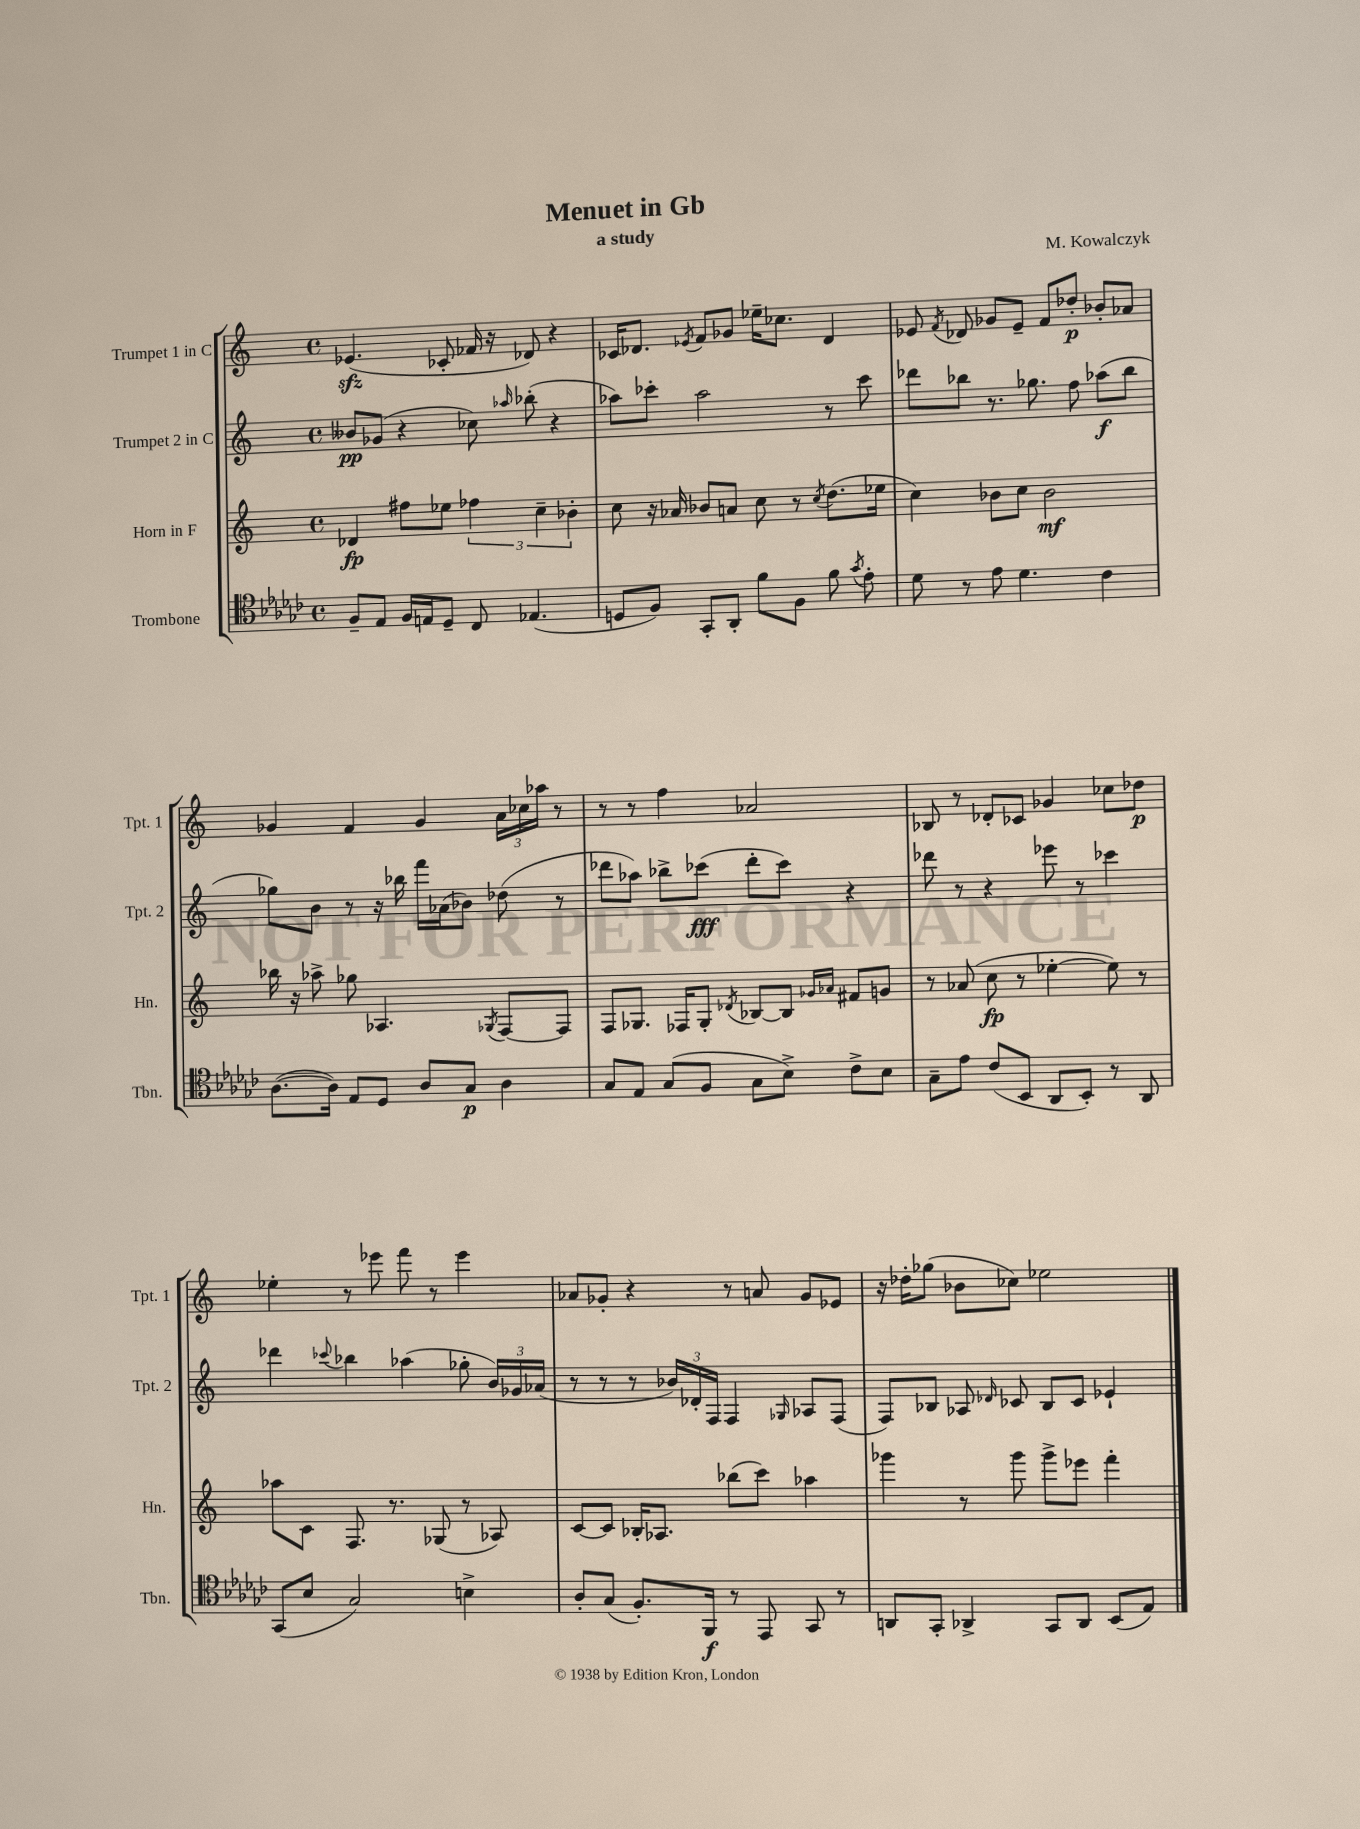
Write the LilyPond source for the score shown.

\header { title = "Menuet in Gb" composer = "M. Kowalczyk" subtitle = "a study" }
<<
\new StaffGroup <<
\new Staff = "s0" \with { instrumentName = "Trumpet 1 in C" shortInstrumentName = "Tpt. 1" } {
    \clef treble \key c \major \defaultTimeSignature \time 4/4
    \autoBeamOff ees'4.\sfz( ces'8-. fes'16 r16 des'8) r4 |
    ces'16[ des'8.] \acciaccatura { ees'8 } f'8[ ges'8] ees''16[-- ces''8.] des'4 |
    ees'8 \acciaccatura { f'8 } des'8 ges'8[ ees'8]-- f'8[ des''8]-.\p bes'8[-. aes'8] |
    ges'4 f'4 ges'4 \tuplet 3/2 { a'16[ ces''16 aes''16] } r8 |
    r8 r8 f''4 aes'2 |
    bes8 r8 des'8[-. ces'8] ges'4 ces''8[ des''8]\p |
    ees''4-. r8 ees'''8 f'''8 r8 ees'''4 |
    aes'8[ ges'8]-. r4 r8 a'8 ges'8[ ees'8] |
    r16 des''16[-. ges''8]( bes'8[ ces''8]) ees''2 \bar "|." |
}
\new Staff = "s1" \with { instrumentName = "Trumpet 2 in C" shortInstrumentName = "Tpt. 2" } {
    \clef treble \key c \major \defaultTimeSignature \time 4/4
    \autoBeamOff beses'8[\pp ges'8]( r4 ces''8) \grace { aes''16 } bes''8-.( r4 |
    aes''8[) ces'''8]-. aes''2 r8 ces'''8 |
    des'''8[ bes''8] r8. ges''8. f''8 aes''8[\f( bes''8] |
    ges''8[) b'8] r8 r16 bes''16 f'''16[ aes'16( bes'8]) des''8( r8 |
    des'''8[ aes''8]) bes''8[-> ces'''8]\fff( des'''8[-. ces'''8]) r4 |
    des'''8 r8 r4 ees'''8 r8 ces'''4 |
    des'''4 \appoggiatura { ces'''8 } bes''4 aes''4( ges''8-. \tuplet 3/2 { b'16[) ges'16 aes'16]( } |
    r8 r8 r8 \tuplet 3/2 { bes'16[) des'16-. f16] } f4 \grace { ges16 } aes8[ f8]( |
    f8[) bes8] aes8 \grace { des'16 } ces'8 bes8[ ces'8] ees'4-! \bar "|." |
}
\new Staff = "s2" \with { instrumentName = "Horn in F" shortInstrumentName = "Hn." } {
    \clef treble \key c \major \defaultTimeSignature \time 4/4
    \autoBeamOff des'4\fp fis''8[ ees''8] \tuplet 3/2 { fes''4 c''4-- bes'4-. } |
    c''8 r16 aes'16 bes'8[ a'8] c''8 r8 \acciaccatura { c''8 } d''8.[( ees''16] |
    c''4) bes'8[ c''8] bes'2\mf |
    bes''16 r16 aes''8-> ges''8 aes4. \acciaccatura { ges8 } f8[~ f8] |
    f8[ ges8.] fes16[ ges8]-. \acciaccatura { des'8 } bes8[~ bes8] \grace { ges'16[ aes'16] } fis'8[ g'8] |
    r8 aes'8( c''8\fp r8 ees''4~-. ees''8) r8 |
    aes''8[ c'8] f8. r8. ges8( r8 aes8) |
    c'8[~ c'8] bes16[-. aes8.] bes''8[( c'''8]) aes''4 |
    ges'''4 r8 ges'''8 ges'''8[-> ees'''8] f'''4-. \bar "|." |
}
\new Staff = "s3" \with { instrumentName = "Trombone" shortInstrumentName = "Tbn." } {
    \clef tenor \key ges \major \defaultTimeSignature \time 4/4
    \autoBeamOff f8[-- ees8] f16[ e16 des8]-- ces8 ees4.( |
    d8[ f8]) ges,8[-. aes,8]-. f'8[ f8] f'8 \acciaccatura { ges'8 } ees'8-. |
    des'8 r8 ees'8 des'4. ces'4 |
    aes8.[~( aes16]) ees8[ des8] aes8[ ges8]\p aes4 |
    ges8[ ees8] ges8[( f8] ges8[ bes8]->) ces'8[-> bes8] |
    ges8[-- ees'8] ces'8[( bes,8] aes,8[ bes,8]-.) r8 aes,8 |
    ges,8[( bes8] ges2) b4-> |
    aes8[-. ges8]( f8.[-.) f,16]\f r8 ees,8 ges,8 r8 |
    a,8[ ges,8]-. aes,4-> ges,8[ aes,8] bes,8[( ees8]) \bar "|." |
}
>>
>>
\layout { \context { \Score \remove "Bar_number_engraver" } }
